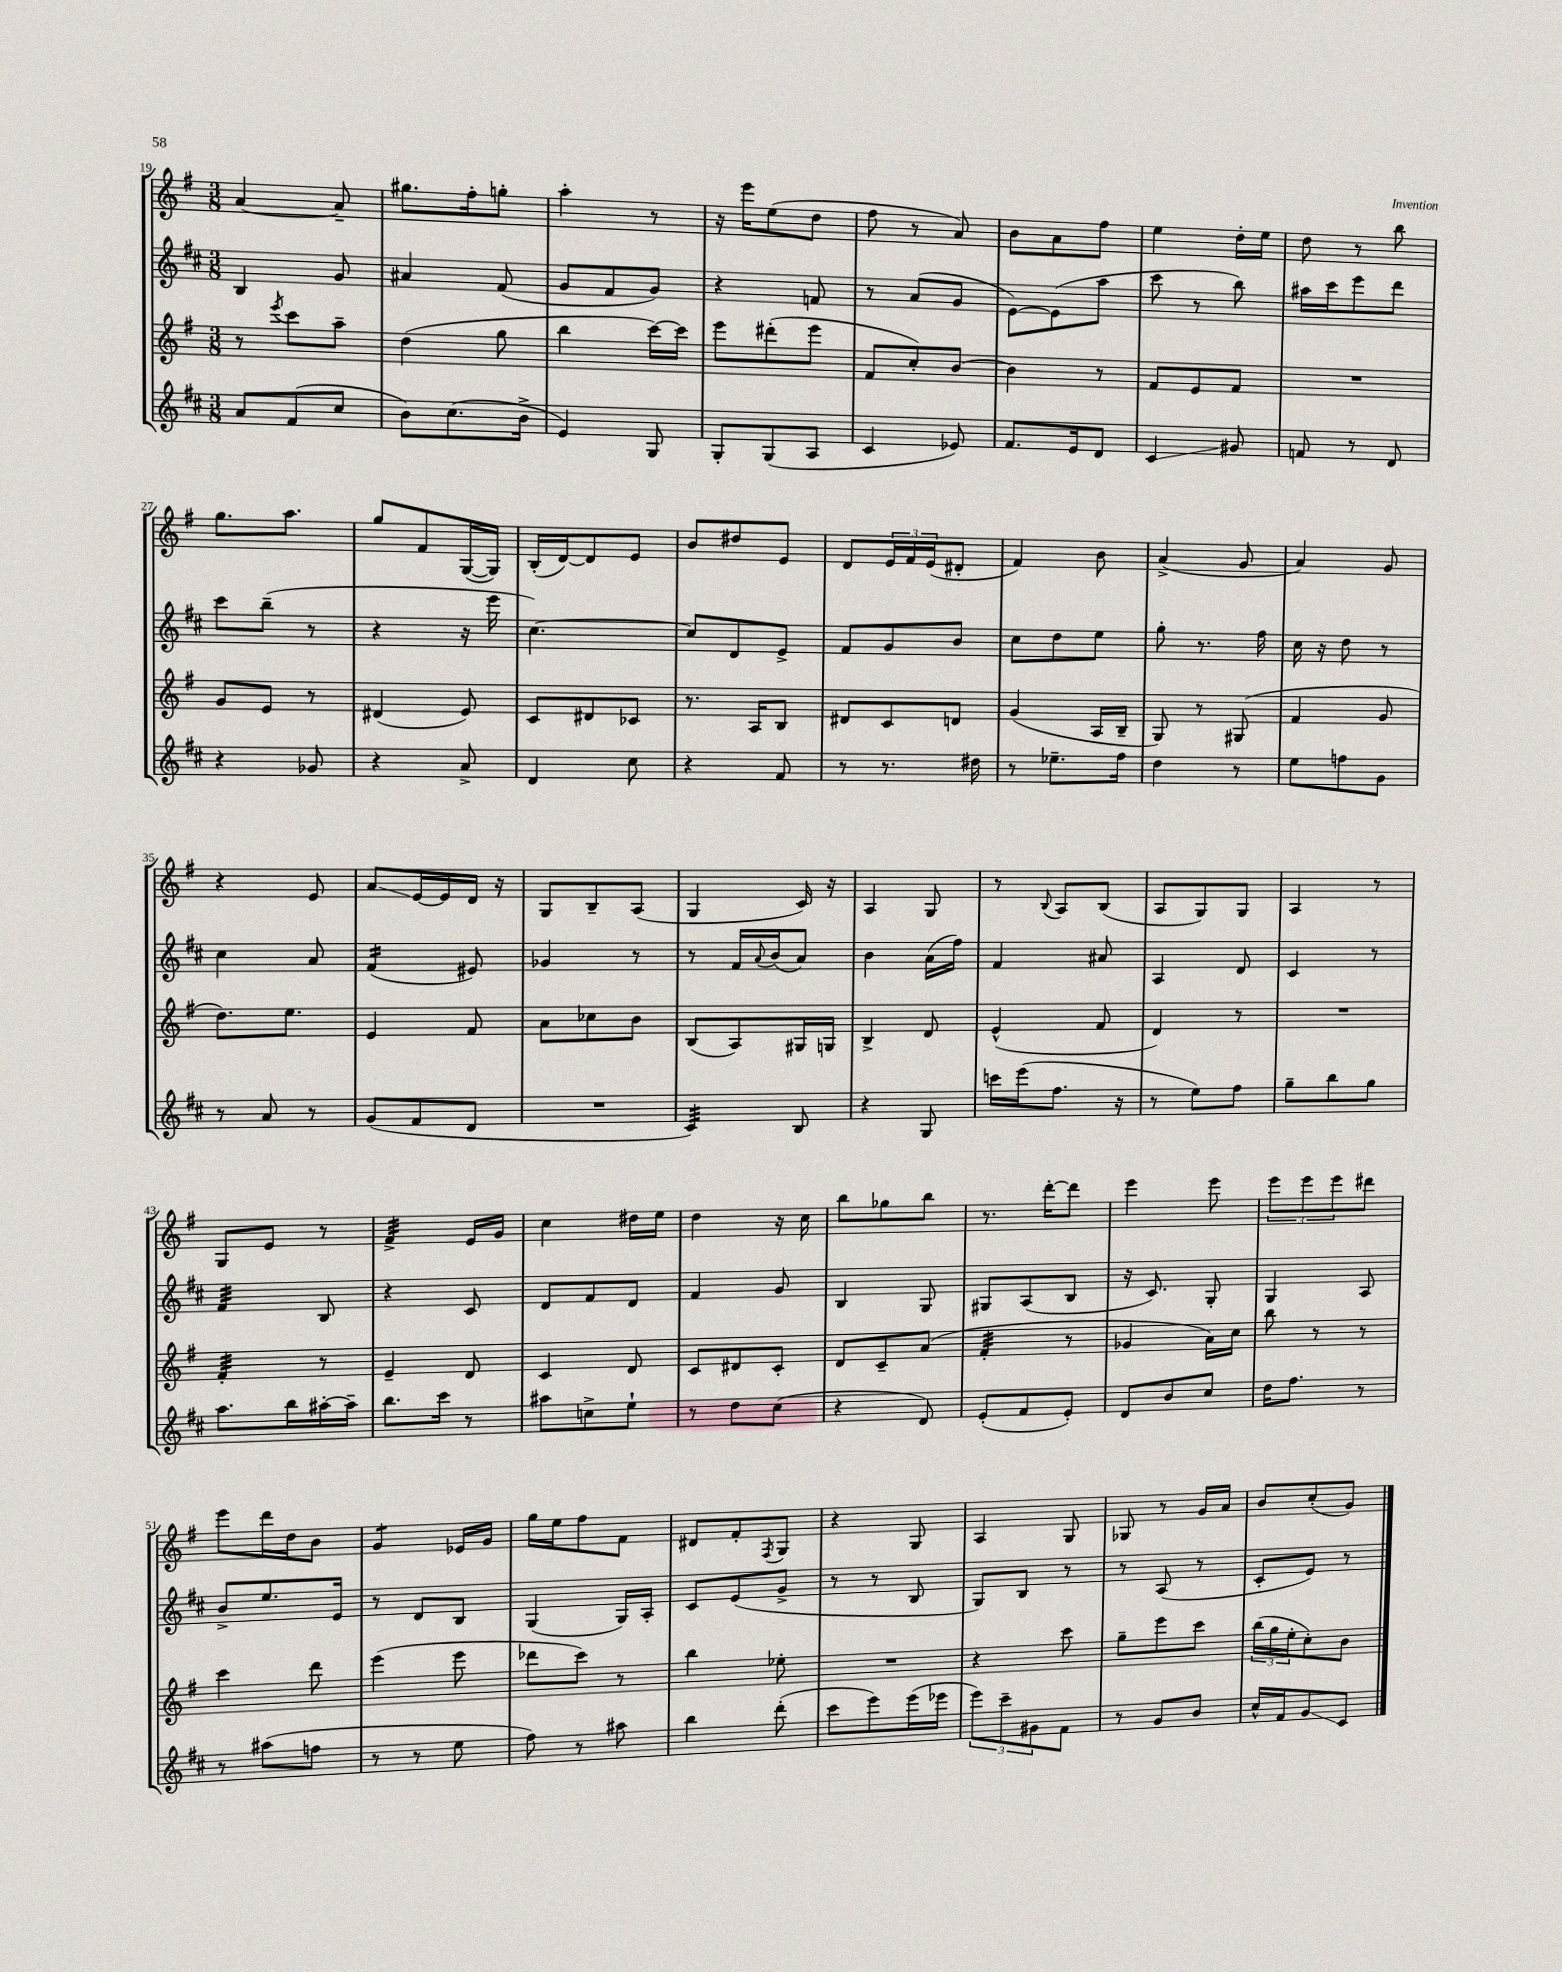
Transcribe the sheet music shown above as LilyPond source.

<<
\new StaffGroup <<
\new Staff = "s0" {
    \clef treble \key g \major \numericTimeSignature \time 3/8
    a'4~ a'8-- |
    gis''8. fis''16-. g''8-. |
    a''4-. r8 |
    r16 e'''16 e''8( d''8 |
    fis''8 r8 a'8) |
    b'8 a'8 fis''8 |
    e''4 d''16-. e''16 |
    d''8 r8 b''8 |
    g''8. a''8. |
    g''8 fis'8 g16~( g16) |
    b16-.( d'16~) d'8 e'8 |
    b'8 dis''8 e'8 |
    d'8 \tuplet 3/2 { e'16 fis'16 e'16( } dis'8-. |
    fis'4) b'8 |
    a'4->( g'8 |
    a'4) g'8 |
    r4 e'8 |
    a'8\glissando e'16~ e'16 d'16 r16 |
    g8 b8-- a8( |
    g4 c'16) r16 |
    a4 g8 |
    r8 \appoggiatura { b8 } a8 b8( |
    a8 g8) g8 |
    a4 r8 |
    g8 e'8 r8 |
    fis'4:32-> e'16 g'16 |
    c''4 dis''16 e''16 |
    d''4 r16 c''16 |
    b''8 ges''8 b''8 |
    r8. d'''16~-. d'''8 |
    e'''4 e'''8 |
    \tuplet 3/2 { e'''8 e'''8 e'''8 } dis'''8 |
    e'''8 d'''16 d''16 b'8 |
    g'4:8 ees'16 g'16 |
    g''16 e''16 fis''8 fis'8 |
    dis'8 fis'8-. \acciaccatura { fis8 } g8 |
    r4 g8 |
    a4 g8 |
    ges8 r8 g'16 a'16 |
    b'8 c''8-.( g'8) \bar "|." |
}
\new Staff = "s1" {
    \clef treble \key d \major \numericTimeSignature \time 3/8
    b4 g'8 |
    ais'4 fis'8( |
    g'8 fis'8 g'8) |
    r4 f'8 |
    r8 a'8( g'8 |
    e'8~) e'8( a''8 |
    cis'''8 r8 b''8) |
    ais''16 cis'''16 e'''8 d'''8 |
    cis'''8 b''8--( r8 |
    r4 r16 e'''16 |
    cis''4.~) |
    cis''8 d'8 e'8-> |
    fis'8 g'8 b'8 |
    cis''8 d''8 e''8 |
    g''8-. r8. fis''16 |
    cis''16 r16 d''8 r8 |
    cis''4 a'8 |
    fis'4:16( eis'8) |
    ges'4 r8 |
    r8 fis'16 \appoggiatura { a'8 } b'16( a'8) |
    b'4 a'16( fis''16) |
    fis'4 ais'8 |
    a4 d'8 |
    cis'4 r8 |
    fis'4:32 b8 |
    r4 cis'8 |
    d'8 fis'8 d'8 |
    fis'4 g'8 |
    b4 g8 |
    gis8 a8( b8 |
    r16 cis'8.) g8-. |
    g4 a8 |
    b'8-> e''8. e'16 |
    r8 d'8 b8 |
    g4( g16) a16-. |
    cis'8 e'8( g'8-> |
    r8 r8 b8 |
    g8) b8 r8 |
    r8 a8( r8 |
    cis'8-. e'8) r8 \bar "|." |
}
\new Staff = "s2" {
    \clef treble \key g \major \numericTimeSignature \time 3/8
    r8 \acciaccatura { e'''8 } c'''8 a''8-- |
    d''4( g''8 |
    b''4 c'''16~) c'''16 |
    e'''8 dis'''8-.( e'''8 |
    fis'8 c''8-.) b'8~ |
    b'4 r8 |
    fis'8 e'8 fis'8 |
    R4. |
    g'8 e'8 r8 |
    dis'4( e'8) |
    c'8 dis'8 ces'8 |
    r8. a16 b8 |
    dis'8 c'8 d'8 |
    g'4( a16 b16-- |
    g8) r8 gis8( |
    fis'4 g'8 |
    d''8.) e''8. |
    e'4 fis'8 |
    a'8 ces''8 b'8 |
    b8( a8) gis16 g16 |
    b4-> d'8 |
    e'4-^( fis'8 |
    d'4) r8 |
    R4. |
    fis'4:32-. r8 |
    e'4-- d'8 |
    c'4 d'8 |
    c'8 dis'8 c'8-. |
    d'8 c'8-- a'8( |
    fis'4:32-. r8 |
    ges'4 a'16) c''16 |
    b''8 r8 r8 |
    c'''4 d'''8 |
    e'''4( e'''8 |
    des'''8 c'''8) r8 |
    b''4 ees''8-. |
    R4. |
    r4 c'''8 |
    g''8-- e'''8 c'''8 |
    \tuplet 3/2 { b''16( g''16 e''16-. } c''8-.) b'8 \bar "|." |
}
\new Staff = "s3" {
    \clef treble \key d \major \numericTimeSignature \time 3/8
    a'8 fis'8( cis''8 |
    b'8) cis''8.( b'16-> |
    e'4) g8 |
    g8-. g8( a8 |
    cis'4 ees'8) |
    fis'8. e'16 d'8 |
    cis'4\glissando gis'8 |
    f'8 r8 d'8 |
    r4 ges'8 |
    r4 a'8-> |
    d'4 cis''8 |
    r4 fis'8 |
    r8 r8. dis''16 |
    r8 ees''8.-- fis''16 |
    d''4 r8 |
    e''8 f''8 g'8 |
    r8 a'8 r8 |
    g'8( fis'8 d'8 |
    R4. |
    cis'4:32) b8 |
    r4 g8 |
    c'''16 e'''16( fis''8. r16 |
    r8 e''8) fis''8 |
    g''8-- b''8 g''8 |
    a''8. b''16 ais''16~-. ais''16-- |
    b''8. cis'''16 r8 |
    ais''8 c''8-> e''8-! |
    r8 d''8 cis''8( |
    r4 d'8) |
    e'8-.( fis'8 e'8-.) |
    d'8 b'8 cis''8 |
    d''16 fis''8. r8 |
    r8 ais''8( f''8 |
    r8 r8 e''8 |
    fis''8) r8 ais''8 |
    b''4 d'''8-.( |
    cis'''8 e'''8) e'''16( ees'''16 |
    \tuplet 3/2 { e'''8) cis'''8-- gis'8 } fis'8 |
    r8 g'8 b'8 |
    cis''16-^ fis'16 g'8\glissando cis'8 \bar "|." |
}
>>
>>
\layout { \context { \Score currentBarNumber = #19 } }
